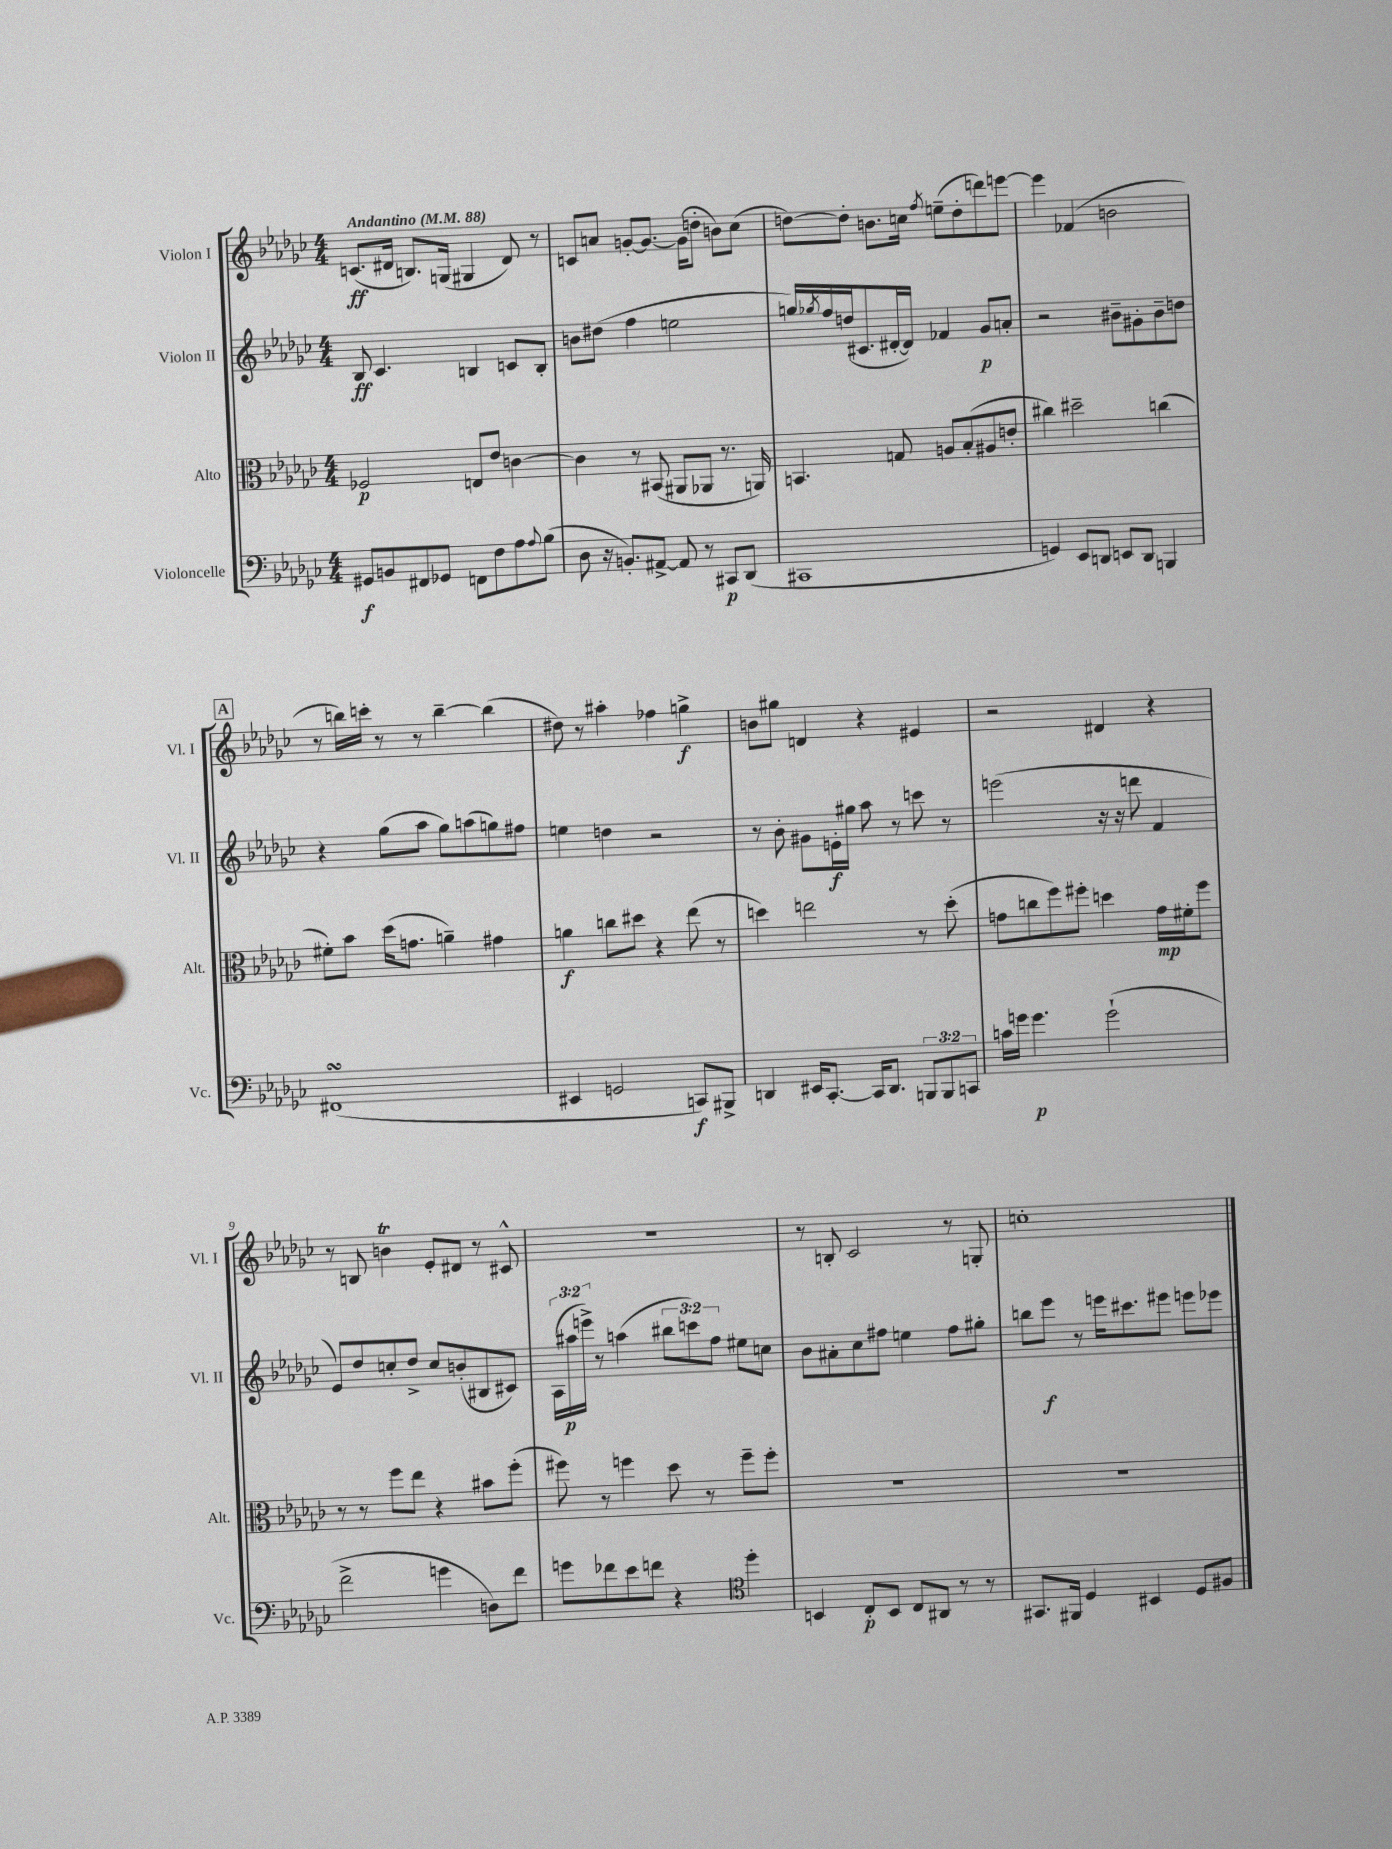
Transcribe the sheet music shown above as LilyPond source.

<<
\new StaffGroup <<
\new Staff = "s0" \with { instrumentName = "Violon I" shortInstrumentName = "Vl. I" } {
    \clef treble \key ges \major \numericTimeSignature \time 4/4 \tempo "Andantino" 4 = 88
    c'8.\ff( dis'16 b8.) g16( gis4 dis'8) r8 |
    c'8 a'8 g'8~-. g'8.~ g'16( d''8-. b'8) ces''8( |
    d''8~) d''8-. b'8. c''16 \acciaccatura { f''8 } e''8--( d''8-. d'''8) e'''8~ |
    e'''4 fes'4( b'2 |
    \mark \markup { \box "A" } r8 b''16) c'''16-. r8 r8 b''4~-- b''4( |
    dis''8) r8 ais''4-. fes''4 g''4->\f |
    b'8 gis''8 d'4 r4 eis'4 |
    r2 dis'4 r4 |
    r8 b8 b'4\trill ees'8-. dis'8 r8 cis'8-^ |
    R1 |
    r8 b8-. ces'2 r8 g8-. |
    c''1-. \bar "|." |
}
\new Staff = "s1" \with { instrumentName = "Violon II" shortInstrumentName = "Vl. II" } {
    \clef treble \key ges \major \numericTimeSignature \time 4/4 \override Staff.TupletNumber.text = #tuplet-number::calc-fraction-text
    bes8\ff ces'4. b4 c'8 b8-. |
    b'8 dis''8( f''4 e''2 |
    g''16) \acciaccatura { ges''8 } f''16 d''16( cis'8. dis'16~-. dis'16) fes'4 ges'8\p a'8-. |
    r2 bis'8-- gis'8-. bis'8-- d''8 |
    \mark \markup { \box "A" } r4 ges''8( aes''8 ges''8) a''8( g''8) fis''8 |
    e''4 d''4 r2 |
    r8 bes'8-. gis'8 e'16-.\f gis''16 aes''8 r8 c'''8 r8 |
    e'''2( r16 r16 d'''8 f'4 |
    ees'8) des''8 c''8-. des''8-> c''8 b'8-.( bis8 cis'8) |
    \tuplet 3/2 { aes16( ais''16\p e'''16->) } r8 a''4( \tuplet 3/2 { bis''8 c'''8) f''8 } eis''8 c''8 |
    bes'8 ais'8-. ces''8 fis''8 e''4 fis''8 gis''8-. |
    b''8 ees'''8\f r8 e'''16 cis'''8. eis'''8 e'''8 ees'''8 \bar "|." |
}
\new Staff = "s2" \with { instrumentName = "Alto" shortInstrumentName = "Alt." } {
    \clef alto \key ges \major \numericTimeSignature \time 4/4
    fes2\p e8 ees'8 c'4~ |
    c'4 r8 bis,8( ais,8 aes,8 r8. a,16) |
    b,4. g8 a8 bes8-.( ais8 e'8-. |
    cis''4) dis''2-- c''4( |
    \mark \markup { \box "A" } fis'8-.) bes'8 des''16( g'8. a'4--) gis'4 |
    a'4\f c''8 dis''8 r4 ees''8( r8 |
    d''4) e''2 r8 d''8-.( |
    g'8 c''8 f''8) fis''8-. d''4 g'16\mp fis'16-. fis''8 |
    r8 r8 f''8 ees''8 r4 bis'8 f''8-.( |
    fis''8) r8 f''4 des''8 r8 f''8-- f''8-. |
    R1 |
    R1 \bar "|." |
}
\new Staff = "s3" \with { instrumentName = "Violoncelle" shortInstrumentName = "Vc." } {
    \clef bass \key ges \major \numericTimeSignature \time 4/4 \override Staff.TupletNumber.text = #tuplet-number::calc-fraction-text
    gis,8\f b,8 fis,8 ges,8 f,8 f8 aes8 \appoggiatura { aes8 } bes8( |
    des8 r16 b,8.-.) ais,8~-> ais,8 r8 cis,8\p des,8( |
    cis,1 |
    g,4) ees,8 d,8 e,8 d,8 b,,4 |
    \mark \markup { \box "A" } fis,1\turn( |
    eis,4 g,2 c,8\f) bis,,8-> |
    d,4 eis,16 ces,8.~-. ces,16 d,8. \tuplet 3/2 { b,,8 b,,8 c,8 } |
    c'16 g'16 g'4.\p g'2-!( |
    f'2-> g'4 d8) f'8 |
    g'8 fes'8 ees'8 f'8 r4 \clef tenor des''4-. |
    b,4 ces8-.\p b,8 ces8 ais,8 r8 r8 |
    gis,8. fis,16 des4 bis,4 des8 fis8 \bar "|." |
}
>>
>>
